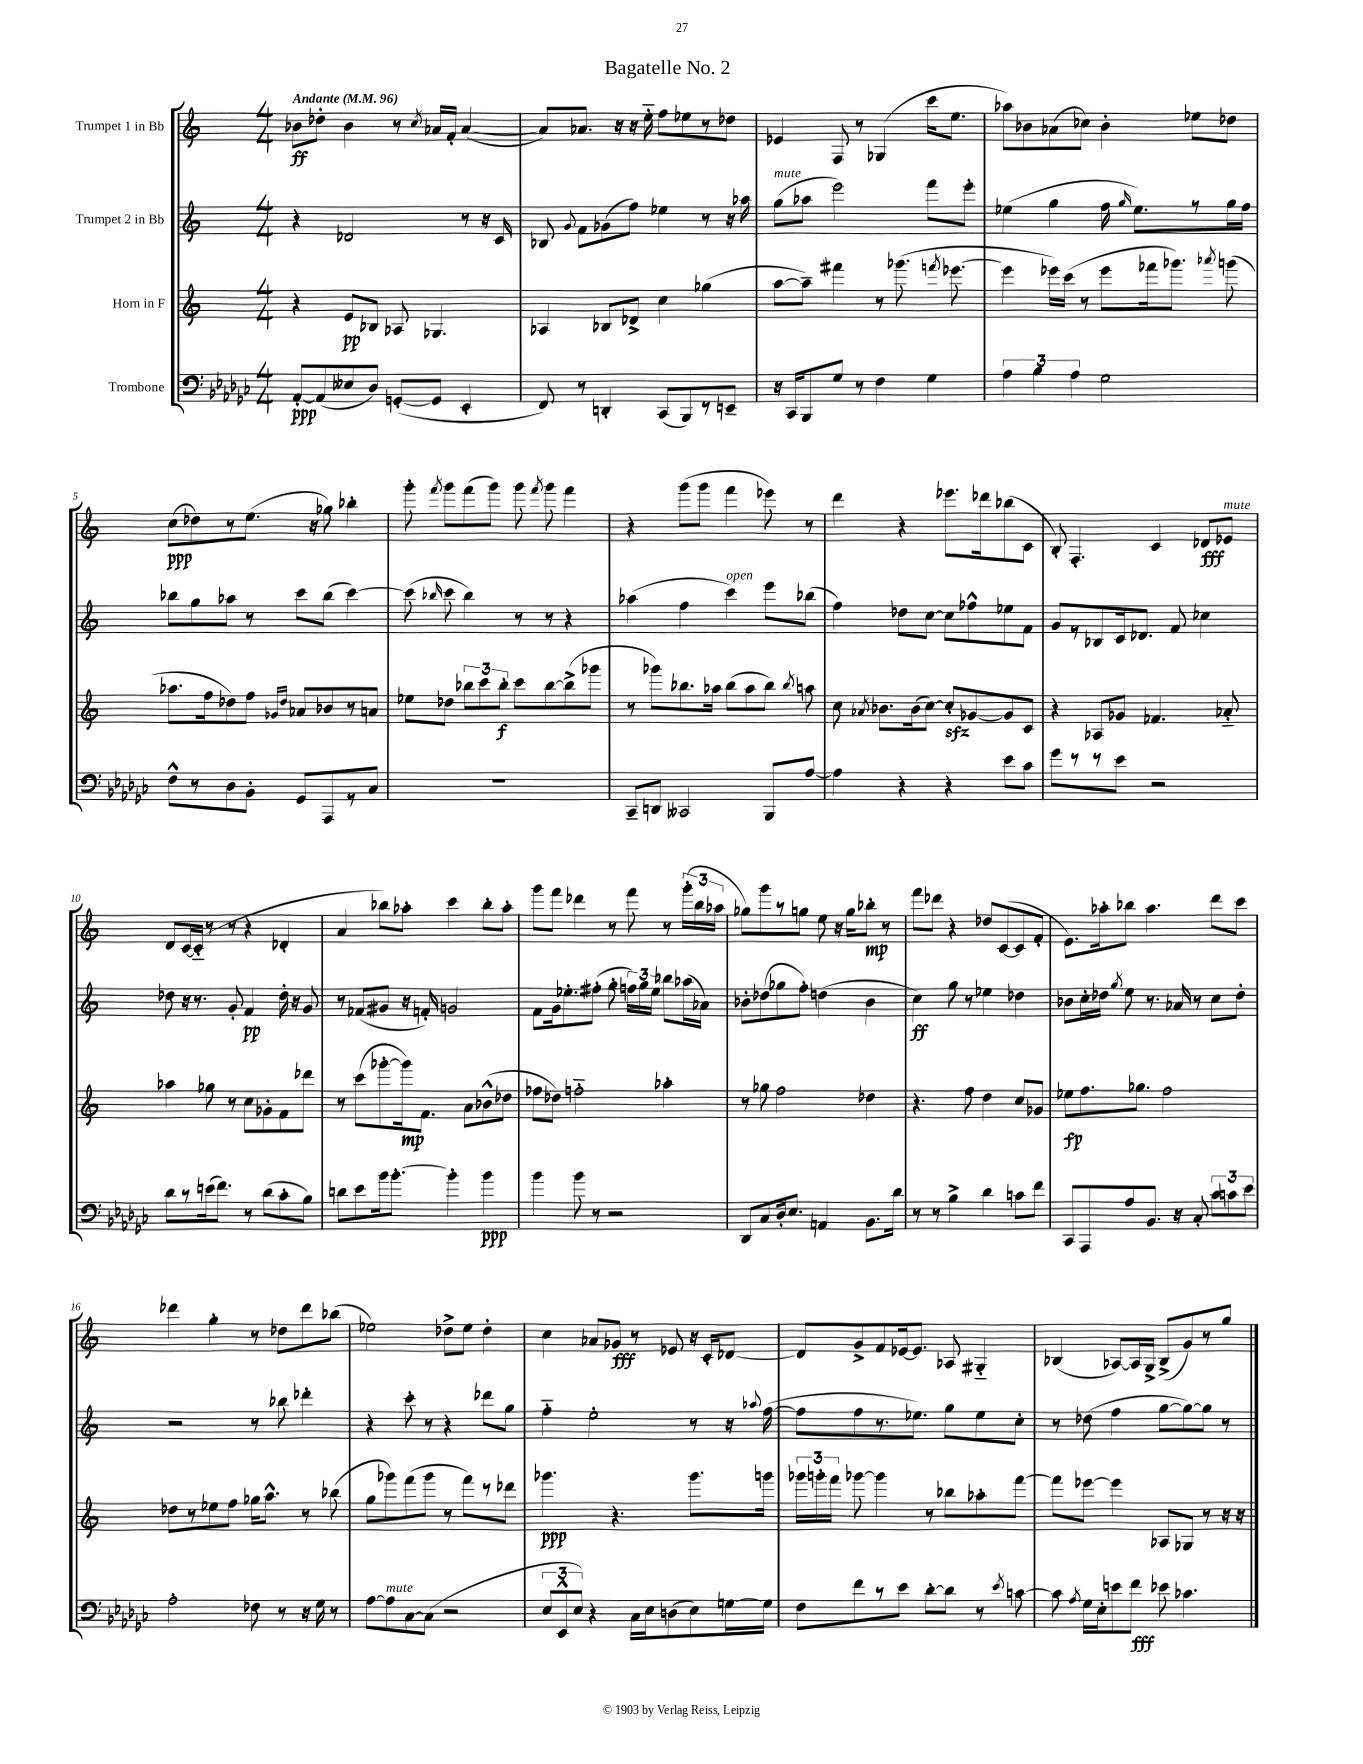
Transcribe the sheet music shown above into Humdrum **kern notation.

**kern	**kern	**kern	**kern
*staff4	*staff3	*staff2	*staff1
*clefF4	*clefG2	*clefG2	*clefG2
*k[b-e-a-d-g-c-]	*k[]	*k[]	*k[]
*M4/4	*M4/4	*M4/4	*M4/4
*MM96	*MM96	*MM96	*MM96
[8AA-'	4r	4r	8b-
(8AA-]	.	.	8dd-'
8E--	8e	2d-	4b-
8D-)	8B-	.	.
([8GG'	8A-	.	8r
.	.	.	8qcc
8GG]	4.G-	.	16a-
.	.	.	16f'
4EE-'	.	8r	([4a-
.	.	16r	.
.	.	16c	.
=	=	=	=
8FF)	4A-	8B-	8a-])
.	.	8qqg	.
8r	.	8f	8.a-
4DD'	8B-	(8g-	.
.	.	.	16r
.	8d-^	8ff)	16r
.	.	.	16ee'~
(8CC-	4cc	4ee-	8ff
8BBB-)	.	.	8ee-
8r	(4gg-	8r	8r
8EE~	.	16r	8dd-
.	.	16aa-	.
=	=	=	=
16r	[8aa	(8gg	4e-
16CC-	.	.	.
8BBB-	8aa~])	8aa-	.
8G-	4fff#	2eee)	8F
8r	.	.	8r
4F	8r	.	(4G-
.	(8.ggg-	.	.
4G-	.	8fff	16ccc
.	8qfff	.	.
.	[8.eee-	.	8.ee
.	.	8eee'	.
=	=	=	=
6A-	4eee-]	(4ee-	8aa-)
.	.	.	8b-
6B-	.	.	.
.	16eee-)	4gg	(8a-
.	(16ccc	.	.
6A-	.	.	.
.	8r	.	8cc-)
2G-	8eee-	16ff	4b-'
.	.	16qqgg	.
.	.	8.ee-)	.
.	16fff-	.	.
.	8.ggg-)	.	.
.	.	8r	8ee-
.	8qaaa-	.	.
.	(8ggg	16gg	8dd-
.	.	16ff	.
=	=	=	=
8F^^	8.aa-	8bb-	(8cc
8r	.	8gg	8dd-)
.	16ff	.	.
8D-	8dd-)	8aa-	8r
8BB-'	8ff	8r	(8.ee
.	16qqg-	.	.
.	16qqdd-	.	.
8GG-	8a-	8ccc	.
.	.	.	16r
8AAA-	8b-	(8bb-	8gg-)
8r	8r	[4ccc)	4bb-'
8C-	8a	.	.
=	=	=	=
1r	8ee-	(8ccc]	8ggg'
.	.	16qqbb-	8qfff
.	8dd-	8ccc	8ggg
.	12bb-	4bb-)	(8fff
.	12ccc	.	.
.	.	.	8ggg)
.	12bb-'	.	.
.	8ccc	8r	8ggg
.	.	.	8qfff
.	[8bb-	8r	8ggg
.	(8bb-^]	4r	4fff
.	8ggg-	.	.
=	=	=	=
8CC-~	8r	(4aa-	4r
8DD	8ggg-)	.	.
2CC--	8.bb-	4ff	(8ggg
.	.	.	8ggg
.	16aa-	.	.
.	(8bb-	4ccc)	4fff
.	8aa-	.	.
8BBB-	8bb-)	8eee	8eee-)
.	8qbb-	.	.
[8A-	8aa	(8bb-	8r
=	=	=	=
4A-]	8cc	4ff)	4ddd
.	8qa-	.	.
.	8.b-	.	.
4r	.	8dd-	4r
.	(16b-	.	.
.	[8cc)	[8cc	.
4r	8cc']	8cc]	8.eee-
.	[8g-	8ff-^^	.
.	.	.	16ddd-
8e-	8g-]	8ee-	(8bb-
8c-	8c	8f	8c
=	=	=	=
8g-	4r	8g	8B')
8r	.	8r	4.F'
8r	8A-	8B-	.
8e-	8g-	16c	.
.	.	8.d-	.
2r	4.f-	.	4c
.	.	8f	.
.	.	4cc-	8d-
.	8a-'~	.	8e-
=	=	=	=
8d-	4aa-	8dd-	8d
8r	.	16r	[16c
.	.	8.r	(16c'~]
(16e	8gg-	.	8r
8.f)	.	.	.
.	8r	8g'	8r
8r	8cc	4f	4r
(8d-	8g-'	.	.
8c-'	8f	16dd-'	4d-'
.	.	16r	.
8B-)	8ddd-	8g	.
=	=	=	=
8d	8r	8r	4a
8e-	(8ccc	(8f-	.
16b-	[8ggg-'	8g#	8bb-)
[8.b-'	.	.	.
.	16ggg-])	16r	8aa-'
.	8.f	16f')	.
4b-']	.	2g	4ccc
.	8a	.	.
4b-	(8b-^^	.	8bb-'
.	8dd-	.	8aa-'
=	=	=	=
4b-	8ff-	8f	8ggg
.	8dd-)	16g	8fff
.	.	8.ee-'	.
8b-	2ff'~	.	4ddd-
8r	.	(8ff#'	.
2r	.	8gg'	8r
.	.	24ff)	8fff
.	.	24gg	.
.	.	24ee-	.
.	4aa-'	8bb-	8r
.	.	(16aa-	(24ggg'
.	.	.	24bb
.	.	16a-)	.
.	.	.	24aa-
=	=	=	=
8DD-	8r	8b-'	8gg-)
8C-	8gg-	(8dd-	8ggg
16D-'	2ff	8gg-	8r
8.E-	.	.	.
.	.	8ff')	8gg
4AA	.	(4dd	8ee
.	.	.	16r
.	.	.	16gg
8.BB-	4dd-	4b-	8bb-'
.	.	.	8r
16d-	.	.	.
=	=	=	=
8r	4.r	4cc)	8fff
8r	.	.	8ddd-
4B-^	.	8gg	4r
.	8ff	8r	.
4d-	4dd	4ee-	8dd-
.	.	.	([8c
8c	8cc	4dd-	8c]
8f	8g-	.	8f'
=	=	=	=
8CC-	8ee-	8b-	8.e)
8AAA-	8.ff	16cc'	.
.	.	16dd-	16aa-'
.	.	8qgg	.
8A-	.	8ee	8bb-
.	8.gg-	.	.
8.BB-	.	8.r	4.aa-
.	2ff	.	.
16r	.	16a-	.
8C-'	.	8r	.
12c-	.	8cc	8ddd
12c	.	.	.
.	.	8dd-'	8ccc
12e-	.	.	.
=	=	=	=
2A-'	8dd-	2r	4ddd-
.	8r	.	.
.	8ee-	.	4gg'
.	8ff	.	.
8F-	16gg-	8r	8r
.	8.aa^^	.	.
8r	.	8bb-	8dd-
16r	8r	4ddd-'	8ddd-
16G-	.	.	.
8r	(8bb-	.	(8bb-
=	=	=	=
[8A-	8gg	4r	2ee-)
8A-]	8ggg-)	.	.
[8C-	(8fff	8ccc'	.
(8C-]	8ggg-	8r	.
2r	8r	4r	8dd-^
.	8fff)	.	8ee-
.	8r	8ddd-	4dd-'
.	8ddd-	8gg	.
=	=	=	=
12E-	4.ggg-	4ff'~	4cc
12EE-^^	.	.	.
12E-)	.	.	.
4r	.	2ee'	8a-
.	4.r	.	8g-
16C-	.	.	8r
16E-	.	.	.
(8D	.	.	8e-
8E-)	8.ggg-	8r	16r
.	.	.	16c'
[16G	.	16r	[8d-
.	.	8qqaa-	.
16G]	16ggg	([16ff	.
=	=	=	=
8F	24ggg-	8ff]	8d-]
.	24ggg'	.	.
.	24fff	.	.
8f	[8ggg-	8ff	8g^
8r	4ggg-]	8.r	8f
8e-	.	.	[16e-
.	.	8.ee-)	8.e-]
[8d-'	8r	.	.
8d-]	8bb-	8gg	8A-
8r	8aa-'	8ee-	4G#'~
8qe-	.	.	.
[8c	[8fff	8cc'	.
=	=	=	=
8c]	8fff]	8r	(4B-
8qA-	.	.	.
16G-	[8eee-	(8dd-	.
16E-'	.	.	.
8e	4eee-]	4ff	[8A-)
8f	.	.	16A-]
.	.	.	16G^
8e-	8A-	[8gg	(8B-^
4.c-	8G-	8gg_)	8g)
.	8r	8gg]	8r
.	16r	8r	8gg
.	16r	.	.
==	==	==	==
*-	*-	*-	*-
